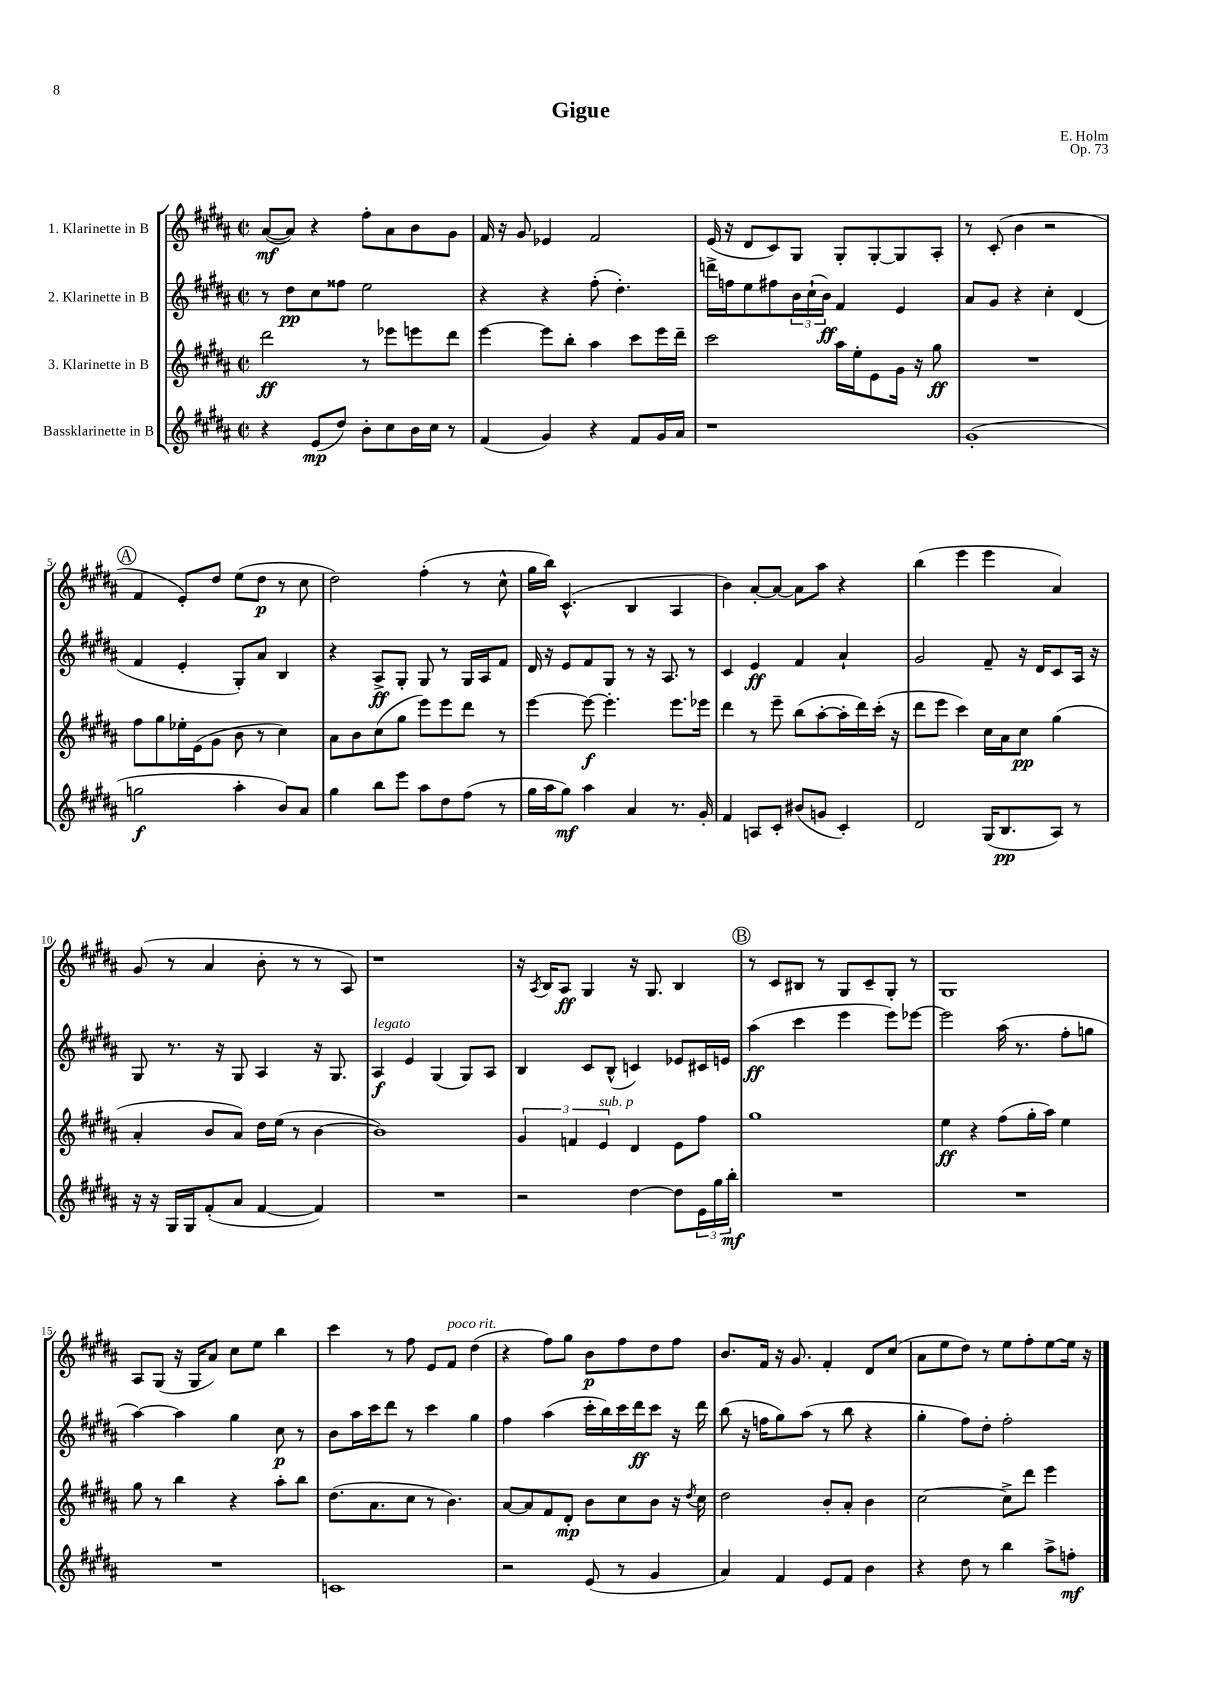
\header { title = "Gigue" composer = "E. Holm" opus = "Op. 73" }
<<
\new StaffGroup <<
\new Staff = "s0" \with { instrumentName = "1. Klarinette in B" } {
    \clef treble \key b \major \defaultTimeSignature \time 2/2
    ais'8~\mf( ais'8) r4 fis''8-. ais'8 b'8 gis'8 |
    fis'16 r16 gis'8 ees'4 fis'2 |
    e'16( r16 dis'8 cis'8) gis8 gis8-. gis8~-. gis8 ais8-. |
    r8 cis'8-.( b'4 r2 |
    \mark \markup { \circle "A" } fis'4 e'8-.) dis''8 e''8( dis''8\p r8 cis''8 |
    dis''2) fis''4-.( r8 cis''8-^ |
    gis''16 b''16) cis'4.-^( b4 ais4 |
    b'4) ais'8~-. ais'8~ ais'8 ais''8 r4 |
    b''4( e'''4 e'''4 ais'4) |
    gis'8( r8 ais'4 b'8-. r8 r8 ais8) |
    r1 |
    r16 \acciaccatura { ais8 } b16 ais8\ff gis4 r16 gis8. b4 |
    \mark \markup { \circle "B" } r8 cis'8 bis8 r8 gis8 cis'8-- gis8-. r8 |
    gis1 |
    ais8 gis8( r16 gis16 ais'8) cis''8 e''8 b''4 |
    cis'''4 r8 fis''8 e'8 fis'8^\markup { \italic "poco rit." } dis''4( |
    r4 fis''8) gis''8 b'8\p fis''8 dis''8 fis''8 |
    b'8. fis'16 r16 gis'8. fis'4-. dis'8 cis''8( |
    ais'8 e''8 dis''8) r8 e''8 fis''8-. e''8~ e''16 r16 \bar "|." |
}
\new Staff = "s1" \with { instrumentName = "2. Klarinette in B" } {
    \clef treble \key b \major \defaultTimeSignature \time 2/2
    r8 dis''8\pp cis''8 fisis''8 e''2 |
    r4 r4 fis''8-.( dis''4.-.) |
    d'''16-> f''16 e''8 fis''8 \tuplet 3/2 { b'16 cis''16-!( b'16\ff) } fis'4 e'4 |
    ais'8 gis'8 r4 cis''4-. dis'4( |
    \mark \markup { \circle "A" } fis'4 e'4-. gis8-.) ais'8 b4 |
    r4 ais8->\ff gis8-. gis8 r8 gis16 ais16 fis'8 |
    dis'16 r16 e'8 fis'8 gis8 r8 r16 ais8. r8 |
    cis'4 e'4\ff fis'4 ais'4-! |
    gis'2 fis'8-- r16 dis'16 cis'8 ais16 r16 |
    gis8 r8. r16 gis8 ais4 r16 gis8. |
    ais4\f^\markup { \italic "legato" } e'4 gis4( gis8) ais8 |
    b4 cis'8 b8-^( c'4) ees'8 cis'16 e'16 |
    \mark \markup { \circle "B" } ais''4\ff( cis'''4 e'''4 e'''8) ees'''8~ |
    ees'''2 ais''16( r8. fis''8-. g''8 |
    ais''4~) ais''4 gis''4 cis''8\p r8 |
    b'8 ais''16 cis'''16 dis'''8 r8 cis'''4 gis''4 |
    fis''4 ais''4( cis'''16-. b''16) cis'''16 dis'''16\ff cis'''8 r16 dis'''16 |
    b''8( r16 f''16 gis''8) ais''8( r8 b''8 r4 |
    gis''4-. fis''8) dis''8-. fis''2-. \bar "|." |
}
\new Staff = "s2" \with { instrumentName = "3. Klarinette in B" } {
    \clef treble \key b \major \defaultTimeSignature \time 2/2
    dis'''2\ff r8 ees'''8 e'''8 dis'''8 |
    e'''4~ e'''8 b''8-. ais''4 cis'''8 e'''16 dis'''16-- |
    cis'''2 ais''16 e''16-. e'8 gis'16 r16 gis''8\ff |
    R1 |
    \mark \markup { \circle "A" } fis''8 gis''8 ees''16-. e'16( gis'8 b'8 r8 cis''4) |
    ais'8 b'8 cis''8( gis''8 e'''8) e'''8 dis'''8 r8 |
    e'''4~ e'''8~\f e'''4.-. e'''8. ees'''16 |
    dis'''4 r8 e'''8-- b''8( ais''8~-. ais''16-. dis'''16) cis'''16-.( r16 |
    dis'''8 e'''8 cis'''4) cis''16 ais'16 cis''8\pp gis''4( |
    ais'4-. b'8 ais'8) dis''16 e''16( r8 b'4~ |
    b'1) |
    \tuplet 3/2 { gis'4 f'4 e'4^\markup { \italic "sub. p" } } dis'4 e'8 fis''8 |
    \mark \markup { \circle "B" } gis''1 |
    e''4\ff r4 fis''8( gis''16-. ais''16) e''4 |
    gis''8 r8 b''4 r4 ais''8-. b''8 |
    dis''8.( ais'8. cis''8 r8 b'4.) |
    ais'8~ ais'8 fis'8 dis'8-.\mp b'8 cis''8 b'8 r16 \acciaccatura { dis''8 } cis''16 |
    dis''2 b'8-. ais'8-. b'4 |
    cis''2~ cis''8-> dis'''8 e'''4 \bar "|." |
}
\new Staff = "s3" \with { instrumentName = "Bassklarinette in B" } {
    \clef treble \key b \major \defaultTimeSignature \time 2/2
    r4 e'8\mp( dis''8) b'8-. cis''8 b'16 cis''16 r8 |
    fis'4( gis'4) r4 fis'8 gis'16 ais'16 |
    r1 |
    gis'1-.( |
    \mark \markup { \circle "A" } g''2\f ais''4-. b'8) ais'8 |
    gis''4 b''8 e'''8 ais''8 dis''8 fis''8( r8 |
    gis''16 ais''16 gis''8\mf) ais''4 ais'4 r8. gis'16-. |
    fis'4 a8 cis'8-. bis'8( g'8 cis'4-.) |
    dis'2 gis16( b8.\pp ais8) r8 |
    r16 r16 gis16 gis16 fis'8-.( ais'8 fis'4~ fis'4) |
    R1 |
    r2 dis''4~ dis''8 \tuplet 3/2 { e'16 gis''16 b''16-.\mf } |
    \mark \markup { \circle "B" } R1 |
    R1 |
    R1 |
    c'1 |
    r2 e'8( r8 gis'4 |
    ais'4) fis'4 e'8 fis'8 b'4 |
    r4 dis''8 r8 b''4 ais''8-> f''8-.\mf \bar "|." |
}
>>
>>
